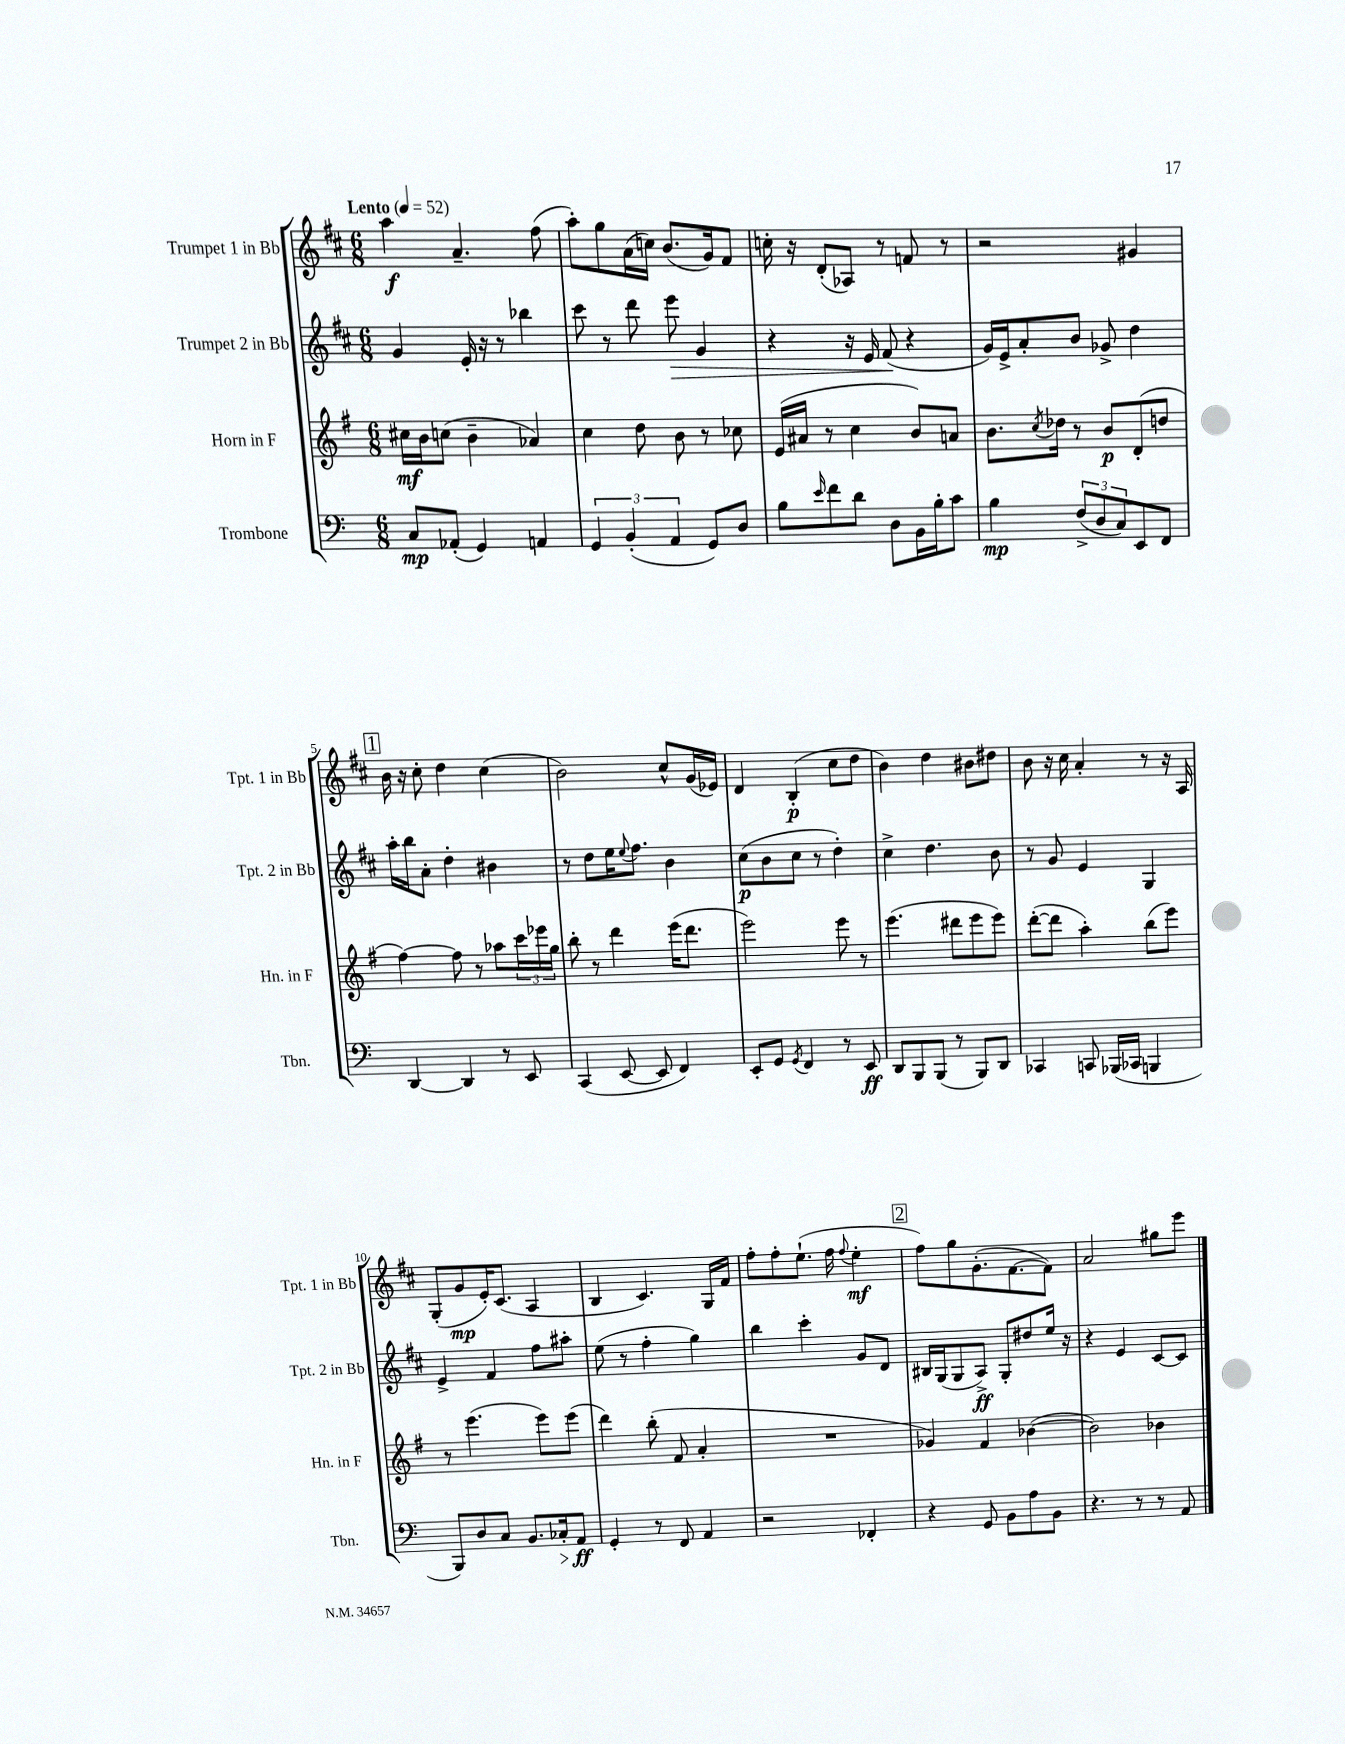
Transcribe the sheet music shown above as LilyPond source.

<<
\new StaffGroup <<
\new Staff = "s0" \with { instrumentName = "Trumpet 1 in Bb" shortInstrumentName = "Tpt. 1 in Bb" } {
    \clef treble \key d \major \numericTimeSignature \time 6/8 \tempo "Lento" 4 = 52
    a''4\f a'4.-- fis''8( |
    a''8-.) g''8 a'16( c''16) b'8.( g'16) fis'8 |
    c''16-. r16 d'8-.( aes8) r8 f'8 r8 |
    r2 gis'4 |
    \mark \markup { \box "1" } b'16 r16 cis''8-. d''4 cis''4( |
    b'2) cis''8-^ g'16( ees'16) |
    d'4 b4-.\p( cis''8 d''8 |
    b'4) d''4 bis'8 dis''8 |
    b'8 r16 cis''16 a'4-. r8 r16 a16 |
    g8-.( g'8\mp e'16-.) cis'8.( a4 |
    b4 cis'4.) g16 fis'16 |
    fis''8-. fis''8-. e''8.-!( fis''16 \appoggiatura { fis''8 } e''4-.\mf |
    \mark \markup { \box "2" } fis''8) g''8 g'8.-.( fis'8.~ fis'8) |
    a'2 gis''8 e'''8 \bar "|." |
}
\new Staff = "s1" \with { instrumentName = "Trumpet 2 in Bb" shortInstrumentName = "Tpt. 2 in Bb" } {
    \clef treble \key d \major \numericTimeSignature \time 6/8
    g'4 e'16-. r16 r8 bes''4 |
    cis'''8 r8 d'''8 e'''8\> g'4 |
    r4 r16 e'16 fis'8\!( r4 |
    g'16) e'16-> a'8-. b'8 ges'8-> d''4 |
    \mark \markup { \box "1" } a''16-. b''16 a'8-. d''4-. bis'4 |
    r8 d''8 e''16 \appoggiatura { e''8 } fis''8. b'4 |
    cis''8\p( b'8 cis''8 r8 d''4-.) |
    cis''4-> d''4. b'8 |
    r8 g'8 e'4 g4 |
    e'4-> fis'4 fis''8 ais''8-. |
    e''8( r8 fis''4-. g''4) |
    b''4 cis'''4-. g'8 d'8 |
    \mark \markup { \box "2" } bis16 g16( g8 a8->\ff) g8-. dis''8 e''16 r16 |
    r4 e'4 cis'8~ cis'8 \bar "|." |
}
\new Staff = "s2" \with { instrumentName = "Horn in F" shortInstrumentName = "Hn. in F" } {
    \clef treble \key g \major \numericTimeSignature \time 6/8
    cis''16\mf b'16 c''8( b'4-- aes'4) |
    c''4 d''8 b'8 r8 ces''8 |
    e'16( ais'16 r8 c''4 b'8) a'8 |
    b'8. \acciaccatura { c''8 } des''16 r8 b'8\p d'8-.( d''8 |
    \mark \markup { \box "1" } fis''4~) fis''8 r8 aes''8 \tuplet 3/2 { c'''16 ees'''16 g''16 } |
    b''8-. r8 d'''4 e'''16( d'''8. |
    e'''2) e'''8 r8 |
    e'''4.( dis'''8 e'''8 e'''8) |
    d'''8~-.( d'''8 a''4-.) b''8( e'''8) |
    r8 e'''4.( e'''8) e'''8( |
    d'''4) b''8-.( fis'8 a'4-. |
    R2. |
    \mark \markup { \box "2" } ges'4) fis'4 bes'4~( |
    bes'2) bes'4 \bar "|." |
}
\new Staff = "s3" \with { instrumentName = "Trombone" shortInstrumentName = "Tbn." } {
    \clef bass \key c \major \numericTimeSignature \time 6/8
    c8\mp aes,8-.( g,4) a,4 |
    \tuplet 3/2 { g,4 b,4-.( a,4 } g,8) d8 |
    b8 \grace { e'16 } f'8 d'8 d8 b,16 b16-. c'8 |
    b4\mp \tuplet 3/2 { f8->( d8 c8) } e,8 f,8 |
    \mark \markup { \box "1" } d,4~ d,4 r8 e,8 |
    c,4( e,8~ e,8 f,4) |
    e,8-. g,8 \acciaccatura { g,8 } f,4 r8 e,8\ff |
    d,8 b,,8 b,,8( r8 b,,8) d,8 |
    ces,4 c,8 bes,,16( ces,16 b,,4 |
    b,,8) d8 c8 b,8. ces16-.\> a,8\ff\! |
    g,4-. r8 f,8 a,4 |
    r2 fes,4-. |
    \mark \markup { \box "2" } r4 g,8 b,8 a8 b,8 |
    r4. r8 r8 a,8 \bar "|." |
}
>>
>>
